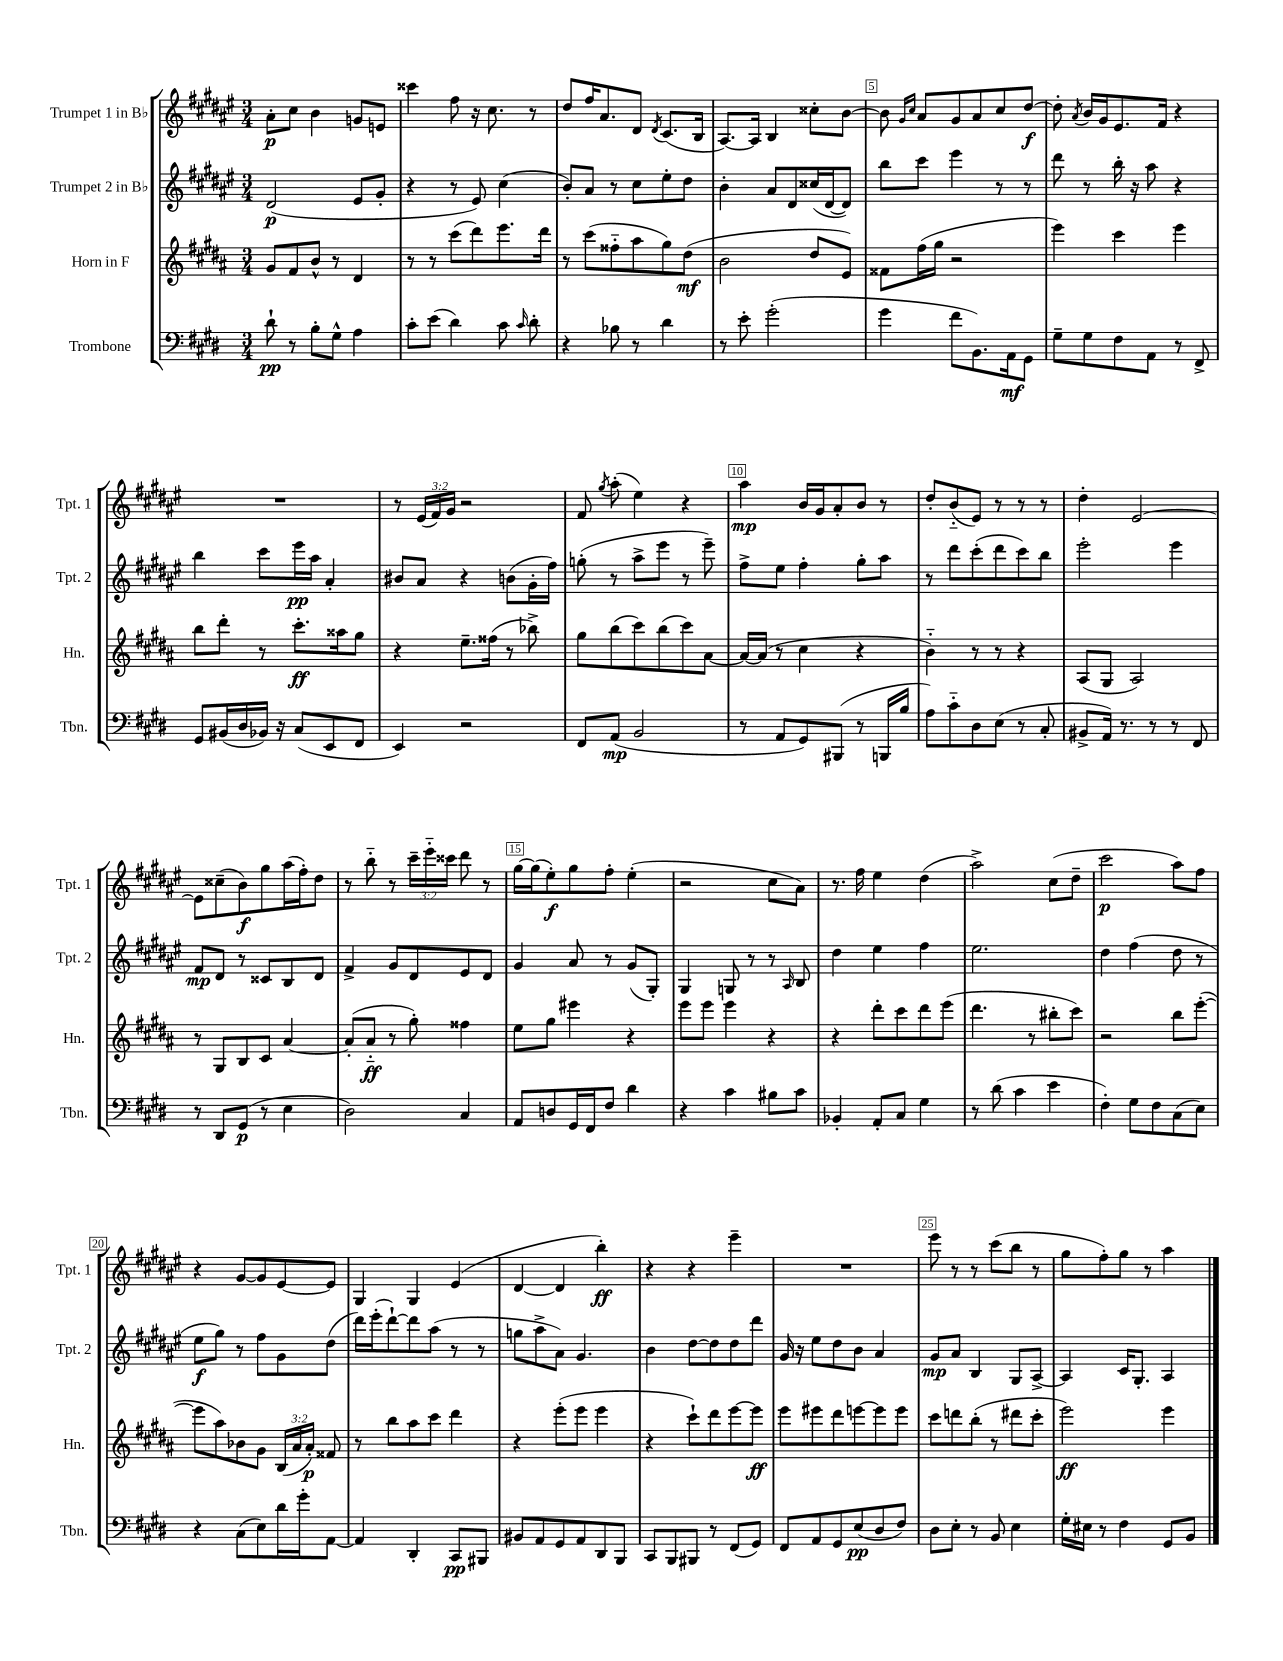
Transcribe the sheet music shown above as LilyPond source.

<<
\new StaffGroup <<
\new Staff = "s0" \with { instrumentName = "Trumpet 1 in Bb" shortInstrumentName = "Tpt. 1" } {
    \clef treble \key fis \major \numericTimeSignature \time 3/4 \override Staff.TupletNumber.text = #tuplet-number::calc-fraction-text
    \autoBeamOff ais'8[-.\p cis''8] b'4 g'8[ e'8] |
    cisis'''4 fis''8 r16 cis''8. r8 |
    dis''8[ fis''16 ais'8. dis'8] \acciaccatura { dis'8 } cis'8.[( b16] |
    ais8.[~) ais16] b4 cisis''8[-. b'8]~ |
    b'8 \grace { gis'16[ cis''16] } ais'8[ gis'8 ais'8 cis''8 dis''8]~\f |
    dis''8-. \acciaccatura { ais'8 } b'16[ gis'16 eis'8. fis'16] r4 |
    R2. |
    r8 \tuplet 3/2 { eis'16[( fis'16) gis'16] } r2 |
    fis'8 \acciaccatura { gis''8 } ais''8-.( eis''4) r4 |
    ais''4\mp b'16[ gis'16 ais'8-. b'8] r8 |
    dis''8[-. b'8-_( eis'8]) r8 r8 r8 |
    dis''4-. eis'2~ |
    eis'8[ cisis''8--( b'8\f) gis''8 ais''16( fis''16-.) dis''8] |
    r8 b''8-_ r8 \tuplet 3/2 { cis'''16[-- eis'''16-_ cisis'''16] } dis'''8 r8 |
    gis''16[~ gis''16( eis''8-.\f) gis''8 fis''8]-. eis''4-.( |
    r2 cis''8[ ais'8]) |
    r8. fis''16 eis''4 dis''4( |
    ais''2->) cis''8[( dis''8]-- |
    cis'''2\p ais''8[) fis''8] |
    r4 gis'8[~ gis'8 eis'8~ eis'8] |
    gis4 gis4 eis'4( |
    dis'4~ dis'4 b''4-.\ff) |
    r4 r4 eis'''4-- |
    R2. |
    eis'''8 r8 r8 cis'''8[( b''8] r8 |
    gis''8[ fis''8-.) gis''8] r8 ais''4 \bar "|." |
}
\new Staff = "s1" \with { instrumentName = "Trumpet 2 in Bb" shortInstrumentName = "Tpt. 2" } {
    \clef treble \key fis \major \numericTimeSignature \time 3/4
    \autoBeamOff dis'2\p( eis'8[ gis'8]-. |
    r4 r8 eis'8) cis''4( |
    b'8[-.) ais'8] r8 cis''8[ eis''8-. dis''8] |
    b'4-. ais'8[ dis'8 cisis''16( dis'16~ dis'8]) |
    b''8[ cis'''8] eis'''4 r8 r8 |
    dis'''8 r8 b''16-. r16 ais''8 r4 |
    b''4 cis'''8[ eis'''16\pp ais''16] ais'4-. |
    bis'8[ ais'8] r4 b'8[( gis'16-. fis''16]) |
    g''8-.( r8 ais''8[-> eis'''8] r8 eis'''8--) |
    fis''8[-> eis''8] fis''4-. gis''8[-. ais''8] |
    r8 dis'''8[ cis'''8-.( dis'''8 cis'''8) b''8] |
    eis'''2-. eis'''4 |
    fis'8[\mp dis'8] r8 cisis'8[ b8 dis'8] |
    fis'4-> gis'8[ dis'8 eis'8 dis'8] |
    gis'4 ais'8 r8 gis'8[( gis8]-.) |
    gis4 g8 r8 r8 \grace { ais16 } b8 |
    dis''4 eis''4 fis''4 |
    eis''2. |
    dis''4 fis''4( dis''8 r8 |
    eis''8[\f gis''8]) r8 fis''8[ gis'8 dis''8]( |
    dis'''16[) eis'''16-.( dis'''8~-!) dis'''8 ais''8]( r8 r8 |
    g''8[ ais''8-> ais'8]) gis'4. |
    b'4 dis''8[~ dis''8 dis''8 dis'''8] |
    gis'16 r16 eis''8[ dis''8 b'8] ais'4 |
    gis'8[\mp ais'8] b4 gis8[ ais8]~-> |
    ais4 cis'16[ gis8.]-. ais4 \bar "|." |
}
\new Staff = "s2" \with { instrumentName = "Horn in F" shortInstrumentName = "Hn." } {
    \clef treble \key b \major \numericTimeSignature \time 3/4 \override Staff.TupletNumber.text = #tuplet-number::calc-fraction-text
    \autoBeamOff gis'8[ fis'8 b'8]-^ r8 dis'4 |
    r8 r8 cis'''8[( dis'''8) e'''8. dis'''16] |
    r8 cis'''8[( fisis''8-_ ais''8 gis''8) dis''8]\mf( |
    b'2 dis''8[ e'8]) |
    fisis'8[ fis''16( gis''16] r2 |
    e'''4) cis'''4 e'''4 |
    b''8[ dis'''8]-. r8 cis'''8.[-.\ff aisis''16 gis''8] |
    r4 e''8.[-- fisis''16]( r8 bes''8->) |
    gis''8[ b''8( cis'''8) b''8( cis'''8) ais'8]~ |
    ais'16[~ ais'16]( r8 cis''4 r4 |
    b'4-_) r8 r8 r4 |
    ais8[( gis8] ais2) |
    r8 gis8[ b8 cis'8] ais'4~ |
    ais'8[-.( ais'8]-_\ff r8 gis''8-.) fisis''4 |
    e''8[ gis''8] eis'''4 r4 |
    e'''8[ e'''8] e'''4 r4 |
    r4 dis'''8[-. cis'''8 dis'''8 e'''8]( |
    dis'''4. r8 bis''8[-. cis'''8]) |
    r2 b''8[ e'''8]~-.( |
    e'''8[ ais''8) bes'8 gis'8] \tuplet 3/2 { b16[( ais'16 ais'16]-.\p) } fisis'8 |
    r8 b''8[ ais''8 cis'''8] dis'''4 |
    r4 e'''8[-.( e'''8] e'''4 |
    r4 cis'''8[-!) dis'''8 e'''8~ e'''8]\ff |
    e'''8[ eis'''8 dis'''8 e'''8~ e'''8 e'''8] |
    cis'''8[ d'''8 b''8]-.( r8 dis'''8[ cis'''8]-. |
    e'''2\ff) e'''4 \bar "|." |
}
\new Staff = "s3" \with { instrumentName = "Trombone" shortInstrumentName = "Tbn." } {
    \clef bass \key e \major \numericTimeSignature \time 3/4
    \autoBeamOff dis'8-!\pp r8 b8[-. gis8]-^ a4 |
    cis'8[-. e'8]( dis'4) cis'8 \grace { cis'16 } dis'8-. |
    r4 bes8 r8 dis'4 |
    r8 e'8-. gis'2-.( |
    gis'4 fis'8[ b,8.) a,16\mf gis,8] |
    gis8[-- gis8 fis8 a,8] r8 fis,8-> |
    gis,8[ bis,16( dis16 bes,16]) r16 cis8[( e,8 fis,8] |
    e,4) r2 |
    fis,8[ a,8]\mp( b,2 |
    r8 a,8[ gis,8) bis,,8]( r8 b,,16[ b16] |
    a8[) cis'8-_ dis8 e8]( r8 cis8-. |
    bis,8[-> a,16]) r8. r8 r8 fis,8 |
    r8 dis,8[ gis,8]\p( r8 e4 |
    dis2) cis4 |
    a,8[ d8 gis,16 fis,16 fis8] dis'4 |
    r4 cis'4 bis8[ cis'8] |
    bes,4-. a,8[-. cis8] gis4 |
    r8 dis'8( cis'4 e'4 |
    fis4-.) gis8[ fis8 cis8( e8]) |
    r4 cis8[( e8) dis'16 gis'16-. a,8]~ |
    a,4 dis,4-. cis,8[\pp bis,,8] |
    bis,8[ a,8 gis,8 a,8 dis,8 b,,8] |
    cis,8[ b,,8 bis,,8] r8 fis,8[( gis,8]) |
    fis,8[ a,8 gis,8 e8\pp( dis8 fis8]) |
    dis8[ e8]-. r8 b,8 e4 |
    gis16[-. eis16] r8 fis4 gis,8[ b,8] \bar "|." |
}
>>
>>
\layout { \context { \Score \override BarNumber.break-visibility = ##(#f #t #t) barNumberVisibility = #(every-nth-bar-number-visible 5) \override BarNumber.stencil = #(make-stencil-boxer 0.1 0.3 ly:text-interface::print) } }
